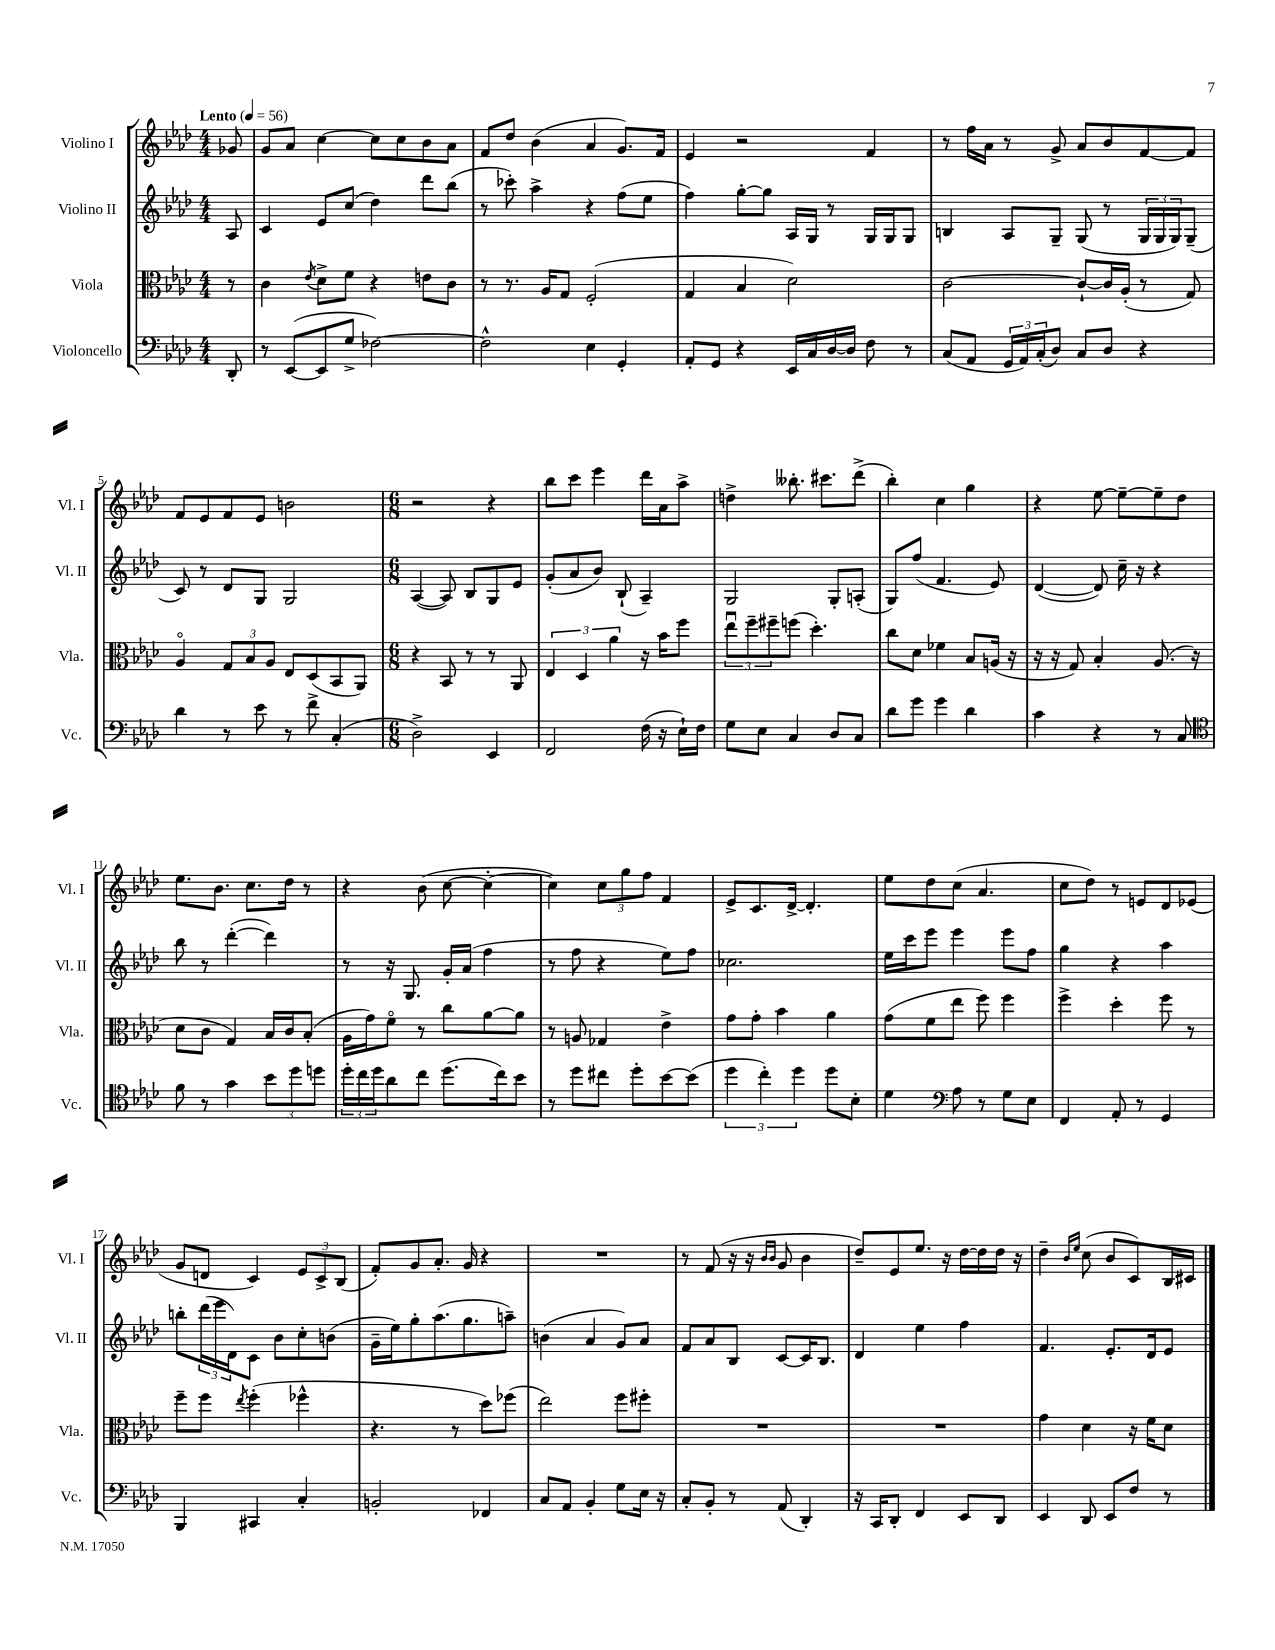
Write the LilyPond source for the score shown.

<<
\new StaffGroup <<
\new Staff = "s0" \with { instrumentName = "Violino I" shortInstrumentName = "Vl. I" } {
    \clef treble \key aes \major \numericTimeSignature \time 4/4 \partial 8 \tempo "Lento" 4 = 56
    ges'8 |
    g'8 aes'8 c''4~ c''8 c''8 bes'8 aes'8 |
    f'8 des''8 bes'4( aes'4 g'8.) f'16 |
    ees'4 r2 f'4 |
    r8 f''16 aes'16 r8 g'8-> aes'8 bes'8 f'8~ f'8 |
    f'8 ees'8 f'8 ees'8 b'2 |
    \numericTimeSignature \time 6/8 r2 r4 |
    bes''8 c'''8 ees'''4 des'''16 aes'16 aes''8-> |
    d''4-> beses''8.-. cis'''8. des'''8->( |
    bes''4-.) c''4 g''4 |
    r4 ees''8~ ees''8~-- ees''8-- des''8 |
    ees''8. bes'8. c''8. des''16 r8 |
    r4 bes'8( c''8~ c''4~-. |
    c''4) \tuplet 3/2 { c''8 g''8 f''8 } f'4 |
    ees'8-> c'8. des'16~-> des'4.-. |
    ees''8 des''8 c''8( aes'4. |
    c''8 des''8) r8 e'8 des'8 ees'8( |
    g'8 d'8 c'4) \tuplet 3/2 { ees'8 c'8-> bes8( } |
    f'8-.) g'8 aes'8.-. g'16 r4 |
    R2. |
    r8 f'8( r16 r16 \grace { bes'16 bes'16 } g'8 bes'4 |
    des''8--) ees'8 ees''8. r16 des''16~ des''16 des''16 r16 |
    des''4-- \grace { bes'16 ees''16 } c''8( bes'8 c'8) bes16 cis'16 \bar "|." |
}
\new Staff = "s1" \with { instrumentName = "Violino II" shortInstrumentName = "Vl. II" } {
    \clef treble \key aes \major \numericTimeSignature \time 4/4 \partial 8
    aes8 |
    c'4 ees'8 c''8( des''4) des'''8 bes''8( |
    r8 ces'''8-.) aes''4-> r4 f''8( ees''8 |
    f''4) g''8~-. g''8 aes16 g16 r8 g16 g16 g8 |
    b4 aes8 g8-- g8( r8 \tuplet 3/2 { g16 g16 g16) } g8--( |
    c'8) r8 des'8 g8 g2 |
    \numericTimeSignature \time 6/8 aes4~( aes8) bes8 g8 ees'8 |
    g'8-.( aes'8 bes'8) bes8-!( aes4--) |
    g2 g8-. a8-.( |
    g8) f''8( f'4. ees'8) |
    des'4~( des'8) c''16-- r16 r4 |
    bes''8 r8 des'''4~-.( des'''4) |
    r8 r16 g8. g'16-. aes'16( f''4 |
    r8 f''8 r4 ees''8) f''8 |
    ces''2. |
    ees''16 c'''16 ees'''8 ees'''4 ees'''8 f''8 |
    g''4 r4 aes''4 |
    b''8-. \tuplet 3/2 { des'''16( ees'''16 des'16) } c'8 bes'8 c''8-. b'8( |
    g'16-- ees''16) g''8-. aes''8.( g''8. a''8--) |
    b'4( aes'4 g'8) aes'8 |
    f'8 aes'8 bes8 c'8~ c'16 bes8. |
    des'4 ees''4 f''4 |
    f'4. ees'8.-. des'16 ees'8 \bar "|." |
}
\new Staff = "s2" \with { instrumentName = "Viola" shortInstrumentName = "Vla." } {
    \clef alto \key aes \major \numericTimeSignature \time 4/4 \partial 8
    r8 |
    c'4 \acciaccatura { ees'8 } des'8-> f'8 r4 e'8 c'8 |
    r8 r8. aes16 g8 f2-.( |
    g4 bes4 des'2) |
    c'2~ c'8~-! c'16 aes16-.( r8 g8) |
    aes4\flageolet \tuplet 3/2 { g8 bes8 aes8 } ees8 des8( bes,8 aes,8) |
    \numericTimeSignature \time 6/8 r4 bes,8 r8 r8 aes,8 |
    \tuplet 3/2 { ees4 des4 aes'4 } r16 bes'16 f''8 |
    \tuplet 3/2 { ees''8\downbow f''8-- fis''8-- } f''8( des''4.-.) |
    c''8 des'8 fes'4 bes8 a16( r16 |
    r16 r16 g8) bes4-. aes8.( r16 |
    des'8 c'8 g4) bes16 c'16 bes8-.( |
    aes16 g'16) f'8\flageolet r8 c''8 aes'8~ aes'8 |
    r8 a8 ges4 ees'4-> |
    g'8 g'8-. bes'4 aes'4 |
    g'8( f'8 ees''8 f''8) f''4 |
    f''4-> des''4-. f''8 r8 |
    f''8-- f''8 \acciaccatura { ees''8 } f''4-.( fes''4-^ |
    r4. r8 des''8) fes''8( |
    ees''2) f''8 fis''8-. |
    R2. |
    R2. |
    g'4 des'4 r16 f'16 des'8 \bar "|." |
}
\new Staff = "s3" \with { instrumentName = "Violoncello" shortInstrumentName = "Vc." } {
    \clef bass \key aes \major \numericTimeSignature \time 4/4 \partial 8
    des,8-. |
    r8 ees,8~( ees,8 g8-> fes2~) |
    fes2-^ ees4 g,4-. |
    aes,8-. g,8 r4 ees,16 c16 des16~ des16 f8 r8 |
    c8( aes,8 \tuplet 3/2 { g,16 aes,16) c16-.( } des8) c8 des8 r4 |
    des'4 r8 ees'8 r8 f'8-> c4-.( |
    \numericTimeSignature \time 6/8 des2->) ees,4 |
    f,2 f16( r16 ees16-!) f16 |
    g8 ees8 c4 des8 c8 |
    des'8 g'8 g'4 des'4 |
    c'4 r4 r8 c8 |
    \clef tenor f'8 r8 g'4 \tuplet 3/2 { bes'8 des''8 d''8 } |
    \tuplet 3/2 { des''16-. c''16 des''16 } aes'8 c''8 des''8.( c''16) bes'8 |
    r8 des''8 cis''8 des''8-. bes'8~ bes'8( |
    \tuplet 3/2 { des''4 c''4-.) des''4 } des''8 bes8-. |
    des'4 \clef bass aes8 r8 g8 ees8 |
    f,4 aes,8-. r8 g,4 |
    bes,,4 cis,4 c4-. |
    b,2-. fes,4 |
    c8 aes,8 bes,4-. g8 ees16 r16 |
    c8-. bes,8-. r8 aes,8( des,4-.) |
    r16 c,16 des,8-. f,4 ees,8 des,8 |
    ees,4 des,8 ees,8 f8 r8 \bar "|." |
}
>>
>>
